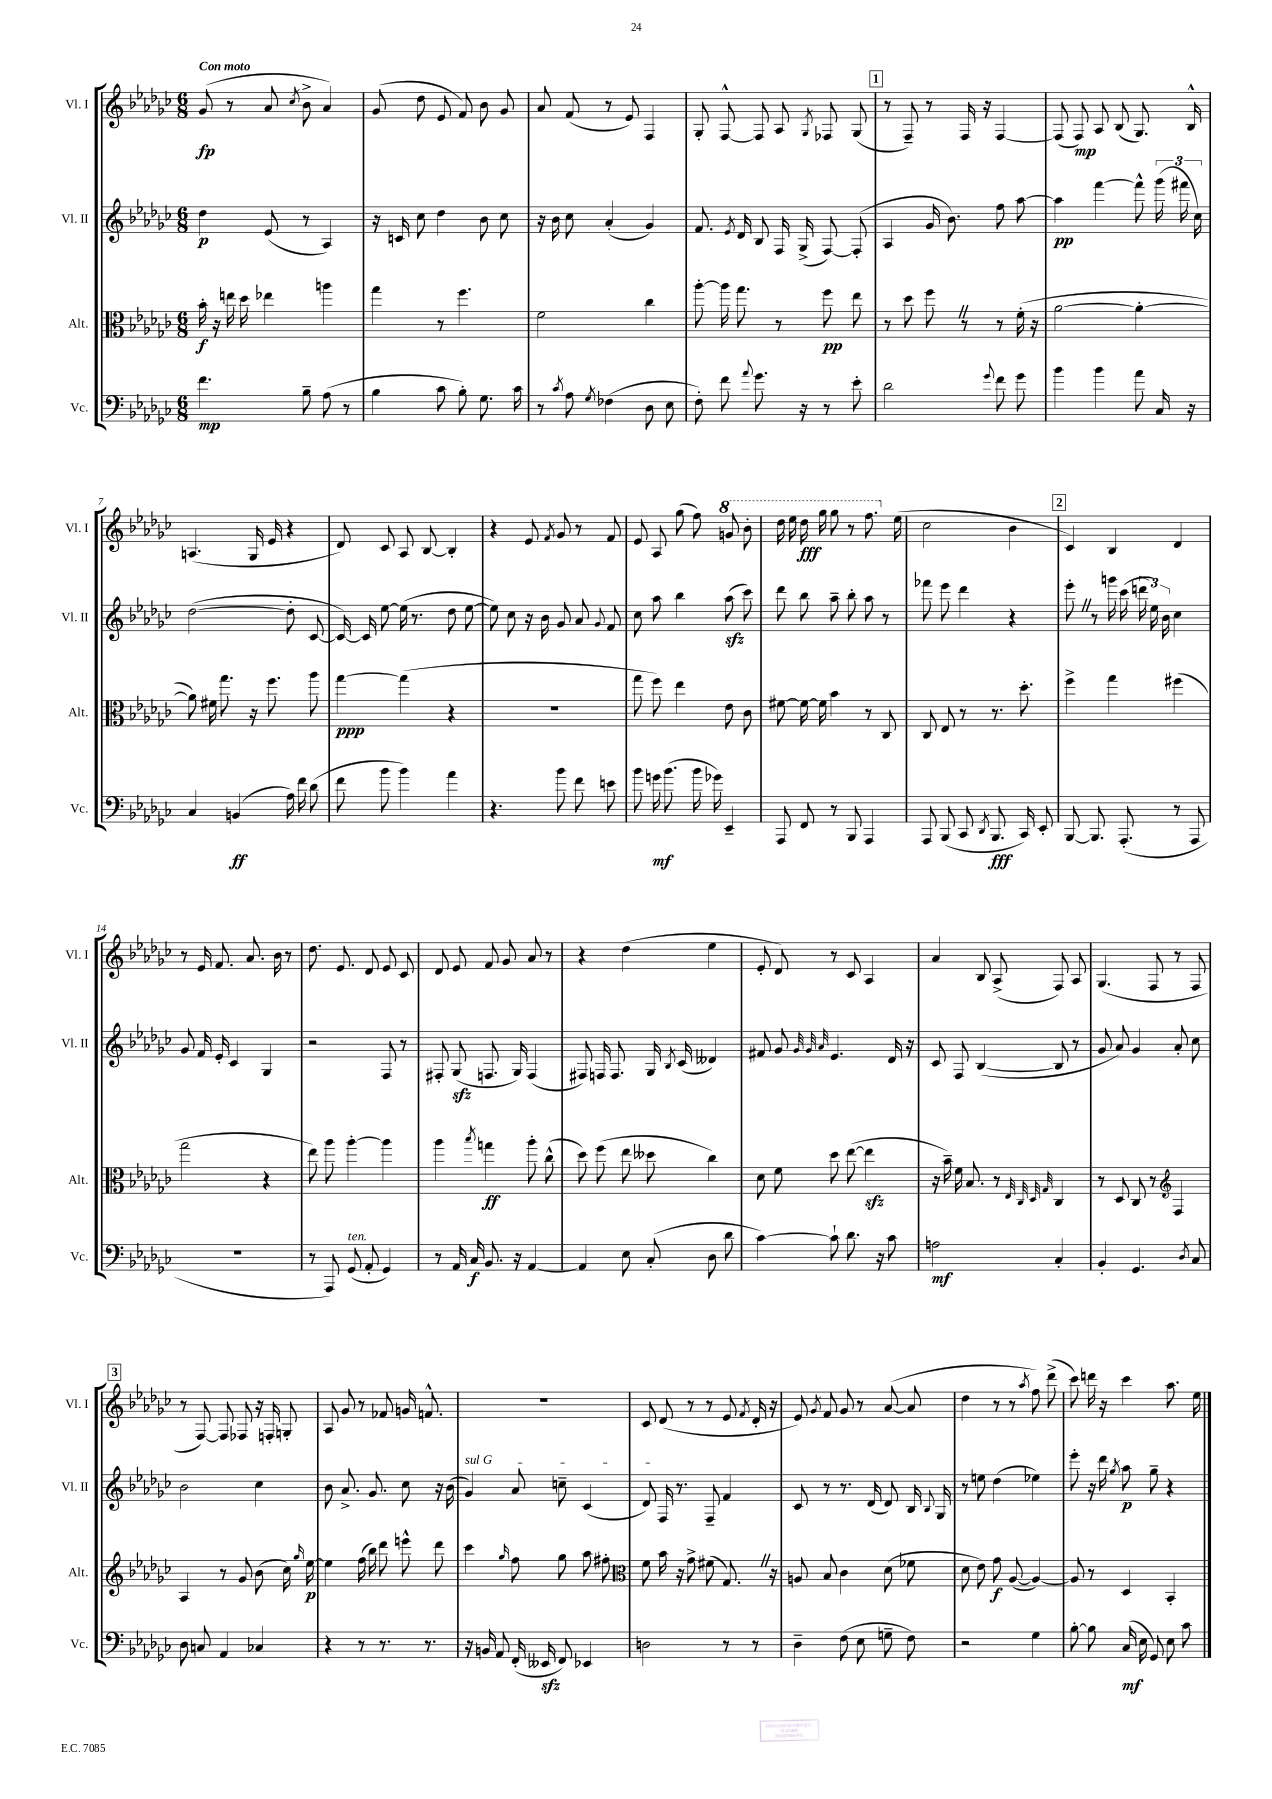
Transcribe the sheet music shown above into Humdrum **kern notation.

**kern	**dynam	**kern	**dynam	**kern	**dynam	**kern	**dynam
*part4	*part4	*part3	*part3	*part2	*part2	*part1	*part1
*staff4	*staff4	*staff3	*staff3	*staff2	*staff2	*staff1	*staff1
*I"Vc.	*	*I"Alt.	*	*I"Vl. II	*	*I"Vl. I	*
*I'Vc.	*	*I'Alt.	*	*I'Vl. II	*	*I'Vl. I	*
*clefF4	*	*clefC3	*	*clefG2	*	*clefG2	*
*k[b-e-a-d-g-c-]	*	*k[b-e-a-d-g-c-]	*	*k[b-e-a-d-g-c-]	*	*k[b-e-a-d-g-c-]	*
*M6/8	*	*M6/8	*	*M6/8	*	*M6/8	*
=1	=1	=1	=1	=1	=1	=1	=1
!	!	!	!	!	!	!LO:TX:a:B:t=Con moto	!
4.f\	mp	16b-'\	f	4dd-\	p	(8g-/	fp
.	.	16r	.	.	.	.	.
.	.	16een\	.	.	.	8r	.
.	.	16dd-\	.	.	.	.	.
.	.	4ee-X\	.	(8e-/	.	8a-/	.
.	.	.	.	.	.	8qcc-/	.
8B-~\	.	.	.	8r	.	8b-^\	.
(8A-\	.	4aan\	.	4A-/)	.	4a-/)	.
8r	.	.	.	.	.	.	.
=2	=2	=2	=2	=2	=2	=2	=2
4B-\	.	4gg-\	.	16r	.	(8g-/	.
.	.	.	.	16cn/	.	.	.
.	.	.	.	8cc-\	.	8dd-\	.
8c-\	.	8r	.	4dd-\	.	8e-/	.
8B-'\)	.	4.ff\	.	.	.	8f/)	.
8.G-\	.	.	.	8b-\	.	8b-\	.
.	.	.	.	8cc-\	.	8g-/	.
16c-\	.	.	.	.	.	.	.
=3	=3	=3	=3	=3	=3	=3	=3
8r	.	2f\	.	16r	.	8a-/	.
.	.	.	.	16b-\	.	.	.
8qc-/	.	.	.	.	.	.	.
8A-\	.	.	.	8cc-\	.	(8f/	.
8qG-/	.	.	.	.	.	.	.
(4F-X\	.	.	.	(4a-'/	.	8r	.
.	.	.	.	.	.	8e-/)	.
8D-\	.	4cc-\	.	4g-/)	.	4F/	.
8E-\	.	.	.	.	.	.	.
=4	=4	=4	=4	=4	=4	=4	=4
8F'\)	.	[8aa-'\	.	8.f/	.	8G-'/	.
8f\	.	16aa-\]	.	.	.	[8F^^/	.
.	.	.	.	8qe-/	.	.	.
.	.	8.gg-\	.	16d-/	.	.	.
8qqa-/	.	.	.	.	.	.	.
8.g-\	.	.	.	8B-/	.	8F/]	.
.	.	8r	.	16F/	.	8A-/	.
16r	.	.	.	(16G-^/	.	.	.
.	.	.	.	.	.	8qG-/	.
8r	.	8ff\	pp	[8F/)	.	8F-X/	.
8e-'\	.	8ee-\	.	(8F'/]	.	(8G-/	.
!!LO:REH:place=s1:t=1
=5	=5	=5	=5	=5	=5	=5	=5
2d-\	.	8r	.	4A-/	.	8r	.
.	.	8dd-\	.	.	.	8F~/)	.
.	.	8ffZ\	.	16g-/	.	8r	.
.	.	.	.	8.b-\)	.	.	.
.	.	8r	.	.	.	16F/	.
.	.	.	.	.	.	16r	.
8qqg-/	.	.	.	.	.	.	.
8f\	.	8r	.	8ff\	.	[4F/	.
8g-\	.	(16f'\	.	[8aa-\	.	.	.
.	.	16r	.	.	.	.	.
=6	=6	=6	=6	=6	=6	=6	=6
4b-\	.	[2a-\	.	4aa-\]	pp	(8F/]	.
.	.	.	.	.	.	8F/)	mp
4b-\	.	.	.	[4fff\	.	8A-/	.
.	.	.	.	.	.	(8B-/	.
8a-\	.	4a-'\_	.	8fff^^\]	.	8.G-/)	.
16C-/	.	.	.	(24ggg-\	.	.	.
.	.	.	.	24fff#X\	.	.	.
16r	.	.	.	.	.	16B-^^/	.
.	.	.	.	24cc-\)	.	.	.
!!LO:LB:g=z
=7	=7	=7	=7	=7	=7	=7	=7
4C-/	.	8a-\])	.	([2dd-\	.	(4.An/	.
.	.	16f#X\	.	.	.	.	.
.	.	8.gg-\	.	.	.	.	.
(4BBn/	ff	.	.	.	.	.	.
.	.	16r	.	.	.	16G-/	.
.	.	8.ff\	.	.	.	16e-/	.
16A-\)	.	.	.	8dd-'\]	.	4r	.
16f\	.	.	.	.	.	.	.
(8d-\	.	8aa-\	.	[8c-/	.	.	.
=8	=8	=8	=8	=8	=8	=8	=8
8f\	.	[4gg-\	ppp	16c-/_)	.	8d-/)	.
.	.	.	.	16c-/]	.	.	.
8b-\	.	.	.	[8ee-\	.	8c-/	.
4b-\)	.	(4gg-\]	.	(16ee-\]	.	8A-/	.
.	.	.	.	8.r	.	.	.
.	.	.	.	.	.	[8B-/	.
4a-\	.	4r	.	8dd-\	.	4B-'/]	.
.	.	.	.	[8ee-\	.	.	.
=9	=9	=9	=9	=9	=9	=9	=9
4.r	.	2.r	.	8ee-\])	.	4r	.
.	.	.	.	8cc-\	.	.	.
.	.	.	.	16r	.	8e-/	.
.	.	.	.	16b-\	.	.	.
.	.	.	.	.	.	8qf/	.
8b-\	.	.	.	8g-/	.	8g-/	.
8f\	.	.	.	8a-/	.	8r	.
.	.	.	.	8qqg-/	.	.	.
8en\	.	.	.	8f/	.	8f/	.
=10	=10	=10	=10	=10	=10	=10	=10
8b-\	.	8gg-\	.	8cc-\	.	8e-/	.
16gn\	mf	8ff\)	.	8aa-\	.	8A-/	.
(8.b-\	.	.	.	.	.	.	.
.	.	4ee-\	.	4bb-\	.	(8gg-\	.
16b-\	.	.	.	.	.	8ff\)	.
16g-X\)	.	.	.	.	.	.	.
*	*	*	*	*	*	*8va	*
4EE-~/	.	8e-\	.	(8aa-zz\	.	8ggn/	.
.	.	8c-\	.	8ccc-\)	.	8bb-'\	.
=11	=11	=11	=11	=11	=11	=11	=11
8AAA-/	.	[8f#X\	.	8ddd-\	.	16ddd-\	.
.	.	.	.	.	.	16eee-\	.
8FF/	.	16f#\_	.	8bb-\	.	16ddd-\	fff
.	.	16f#\]	.	.	.	16ggg-\	.
8r	.	4b-\	.	8aa-~\	.	8ggg-\	.
8BBB-/	.	.	.	8bb-'\	.	8r	.
4AAA-/	.	8r	.	8aa-\	.	8.fff\	.
.	.	8C-/	.	8r	.	.	.
*	*	*	*	*	*	*X8va	*
.	.	.	.	.	.	(16ee-\	.
=12	=12	=12	=12	=12	=12	=12	=12
8AAA-/	.	8C-/	.	8fff-X\	.	2cc-\	.
(8BBB-/	.	8E-/	.	8eee-\	.	.	.
8CC-/	.	8r	.	4ddd-\	.	.	.
8qDD-/	.	.	.	.	.	.	.
8.BBB-/	fff	8.r	.	.	.	.	.
.	.	.	.	4r	.	4b-\	.
16CC-/)	.	8.dd-'\	.	.	.	.	.
8EE-'/	.	.	.	.	.	.	.
!!LO:REH:place=s1:t=2
=13	=13	=13	=13	=13	=13	=13	=13
[8BBB-/	.	4ff^\	.	8eee-'Z\	.	4c-/)	.
8.BBB-/]	.	.	.	8r	.	.	.
.	.	4gg-\	.	16gggn\	.	4B-/	.
(8.AAA-'/	.	.	.	(16ccc-\	.	.	.
.	.	.	.	24dddn\	.	.	.
.	.	.	.	24ee-\)	.	.	.
.	.	.	.	24b-\	.	.	.
8r	.	(4ff#X\	.	4cc-\	.	4d-/	.
8AAA-/	.	.	.	.	.	.	.
!!LO:LB:g=z
=14	=14	=14	=14	=14	=14	=14	=14
2.r	.	2gg-\	.	8g-/	.	8r	.
.	.	.	.	16f/	.	16e-/	.
.	.	.	.	16e-'/	.	8.f/	.
.	.	.	.	4c-/	.	.	.
.	.	.	.	.	.	8.a-/	.
.	.	4r	.	4G-/	.	.	.
.	.	.	.	.	.	16b-\	.
.	.	.	.	.	.	8r	.
=15	=15	=15	=15	=15	=15	=15	=15
8r	.	8ee-\)	.	2r	.	8.dd-\	.
8AAA-/)	.	8aa-\	.	.	.	.	.
.	.	.	.	.	.	8.e-/	.
!LO:TX:a:i:t=ten.	!	!	!	!	!	!	!
(8GG-/	.	[4aa-'\	.	.	.	.	.
8AA-'/	.	.	.	.	.	8d-/	.
4GG-/)	.	4aa-\]	.	8F/	.	8e-/	.
.	.	.	.	8r	.	8c-/	.
=16	=16	=16	=16	=16	=16	=16	=16
8r	.	4aa-\	.	8F#X'/	.	8d-/	.
16AA-/	.	.	.	(8G-zz/	.	8e-/	.
16C-/	f	.	.	.	.	.	.
.	.	8qbb-/	.	.	.	.	.
8.BB-/	.	4ggn\	ff	8.Fn/	.	8f/	.
.	.	.	.	.	.	8g-/	.
16r	.	.	.	16G-/)	.	.	.
[4AA-/	.	8aa-'\	.	(4F/	.	8a-/	.
.	.	(8cc-^^\	.	.	.	8r	.
=17	=17	=17	=17	=17	=17	=17	=17
4AA-/]	.	8dd-\)	.	8F#X/)	.	4r	.
.	.	(8ff\	.	16Fn/	.	.	.
.	.	.	.	8.F/	.	.	.
8E-\	.	8ee-\	.	.	.	(4dd-\	.
(8C-'/	.	8dd--X\	.	16G-/	.	.	.
.	.	.	.	8qB-/	.	.	.
.	.	.	.	(16c-/	.	.	.
8D-\	.	4cc-\)	.	4d--X/)	.	4ee-\	.
8d-\	.	.	.	.	.	.	.
=18	=18	=18	=18	=18	=18	=18	=18
[4c-\)	.	8d-\	.	8f#X/	.	8e-'/	.
.	.	8f\	.	8g-/	.	8d-/)	.
.	.	.	.	32qqg-/	.	.	.
.	.	.	.	32qqg-/	.	.	.
.	.	.	.	32qqa-/	.	.	.
8c-`\]	.	8dd-\	.	4.e-/	.	8r	.
8.d-\	.	([8ee-\	.	.	.	8c-/	.
.	.	4ee-zz\]	.	.	.	4A-/	.
16r	.	.	.	.	.	.	.
8c-\	.	.	.	16d-/	.	.	.
.	.	.	.	16r	.	.	.
=19	=19	=19	=19	=19	=19	=19	=19
2An\	mf	16r	.	8c-/	.	4a-/	.
.	.	16b-~\)	.	.	.	.	.
.	.	16f\	.	8F/	.	.	.
.	.	8.B-/	.	.	.	.	.
.	.	.	.	([4B-/	.	8B-/	.
.	.	8r	.	.	.	(8A-^/	.
.	.	32qqE-/	.	.	.	.	.
.	.	32qqC-/	.	.	.	.	.
.	.	32qqD-/	.	.	.	.	.
.	.	32qqG-/	.	.	.	.	.
4C-'/	.	4C-/	.	8B-/]	.	8F/)	.
.	.	.	.	8r	.	8A-/	.
=20	=20	=20	=20	=20	=20	=20	=20
4BB-'/	.	8r	.	8g-/	.	(4.G-/	.
.	.	8D-/	.	8a-/)	.	.	.
4.GG-/	.	8C-/	.	4g-/	.	.	.
.	.	8r	.	.	.	8F/	.
*	*	*clefG2	*	*	*	*	*
.	.	4F/	.	8a-'/	.	8r	.
8qD-/	.	.	.	.	.	.	.
8C-/	.	.	.	8cc-\	.	8F/	.
!!LO:LB:g=z
!!LO:REH:place=s1:t=3
=21	=21	=21	=21	=21	=21	=21	=21
8D-\	.	4A-/	.	2b-\	.	8r	.
8Cn/	.	.	.	.	.	[8F/)	.
4AA-/	.	8r	.	.	.	8F/]	.
.	.	8g-/	.	.	.	8F-X/	.
4C-X/	.	(8b-\	.	4cc-\	.	16r	.
.	.	.	.	.	.	16Fn'/	.
.	.	16cc-\)	.	.	.	8Gn'/	.
.	.	16qqgg-/	.	.	.	.	.
.	.	[16ee-\	p	.	.	.	.
=22	=22	=22	=22	=22	=22	=22	=22
4r	.	4ee-\]	.	8b-\	.	8A-/	.
.	.	.	.	8.a-^/	.	8g-/	.
8r	.	(16ff\	.	.	.	8r	.
.	.	16bb-\)	.	8.g-/	.	.	.
8.r	.	8ddd-\	.	.	.	8f-X/	.
.	.	8eeen^^\	.	8cc-\	.	16gn/	.
8.r	.	.	.	.	.	8.fn^^/	.
.	.	8ddd-\	.	16r	.	.	.
.	.	.	.	(16b-\	.	.	.
=23	=23	=23	=23	=23	=23	=23	=23
!	!	!	!	!LO:TX:a:i:t=sul G	!	!	!
16r	.	4ccc-\	.	4g-/)	.	2.r	.
16BBn/	.	.	.	.	.	.	.
8AA-/	.	.	.	.	.	.	.
.	.	16qqgg-/	.	.	.	.	.
(16FF'/	.	8ff\	.	8a-/	.	.	.
16EE--Xzz/	.	.	.	.	.	.	.
8FF/)	.	8gg-\	.	8ccn~\	.	.	.
4EE-X/	.	8aa-\	.	(4c-/	.	.	.
.	.	8ff#X'\	.	.	.	.	.
=24	=24	=24	=24	=24	=24	=24	=24
*	*	*clefC3	*	*	*	*	*
2Dn\	.	8f\	.	8d-/)	.	8c-/	.
.	.	16b-\	.	16F/	.	(8d-/	.
.	.	16r	.	8.r	.	.	.
.	.	8g-^\	.	.	.	8r	.
.	.	(8f#X\	.	8F~/	.	8r	.
8r	.	8.G-Z/)	.	4f/	.	8e-/	.
.	.	.	.	.	.	8qf/	.
8r	.	.	.	.	.	16d-'/	.
.	.	16r	.	.	.	16r	.
=25	=25	=25	=25	=25	=25	=25	=25
4D-~\	.	8An/	.	8c-/	.	8e-/)	.
.	.	.	.	.	.	8qg-/	.
.	.	8B-/	.	8r	.	8f/	.
(8F\	.	4c-\	.	8.r	.	8g-/	.
8E-\	.	.	.	.	.	8r	.
.	.	.	.	(16d-/	.	.	.
8Gn~\	.	(8d-\	.	8d-/)	.	([8a-/	.
8F\)	.	8f-X\	.	16B-/	.	8a-/]	.
.	.	.	.	8qqB-/	.	.	.
.	.	.	.	16G-/	.	.	.
=26	=26	=26	=26	=26	=26	=26	=26
2r	.	8d-\	.	8r	.	4dd-\	.
.	.	8e-\)	.	8een\	.	.	.
.	.	8g-\	f	(4dd-\	.	8r	.
.	.	([8A-/	.	.	.	8r	.
.	.	.	.	.	.	8qaa-/	.
4G-\	.	4A-/_)	.	4ee-X\)	.	8ff\)	.
.	.	.	.	.	.	(8ddd-^\	.
=27	=27	=27	=27	=27	=27	=27	=27
[8B-'\	.	8A-/]	.	8eee-'\	.	8ccc-\)	.
8B-\]	.	8r	.	16r	.	16dddn\	.
.	.	.	.	16ddd-\	.	16r	.
.	.	.	.	8qgg-/	.	.	.
(16C-/	mf	4D-/	.	8aa-\	p	4ccc-\	.
16E-\	.	.	.	.	.	.	.
8GG-/)	.	.	.	8gg-~\	.	.	.
8E-\	.	4BB-'/	.	4r	.	8.aa-\	.
8c-\	.	.	.	.	.	.	.
.	.	.	.	.	.	16ee-\	.
==	==	==	==	==	==	==	==
*-	*-	*-	*-	*-	*-	*-	*-
